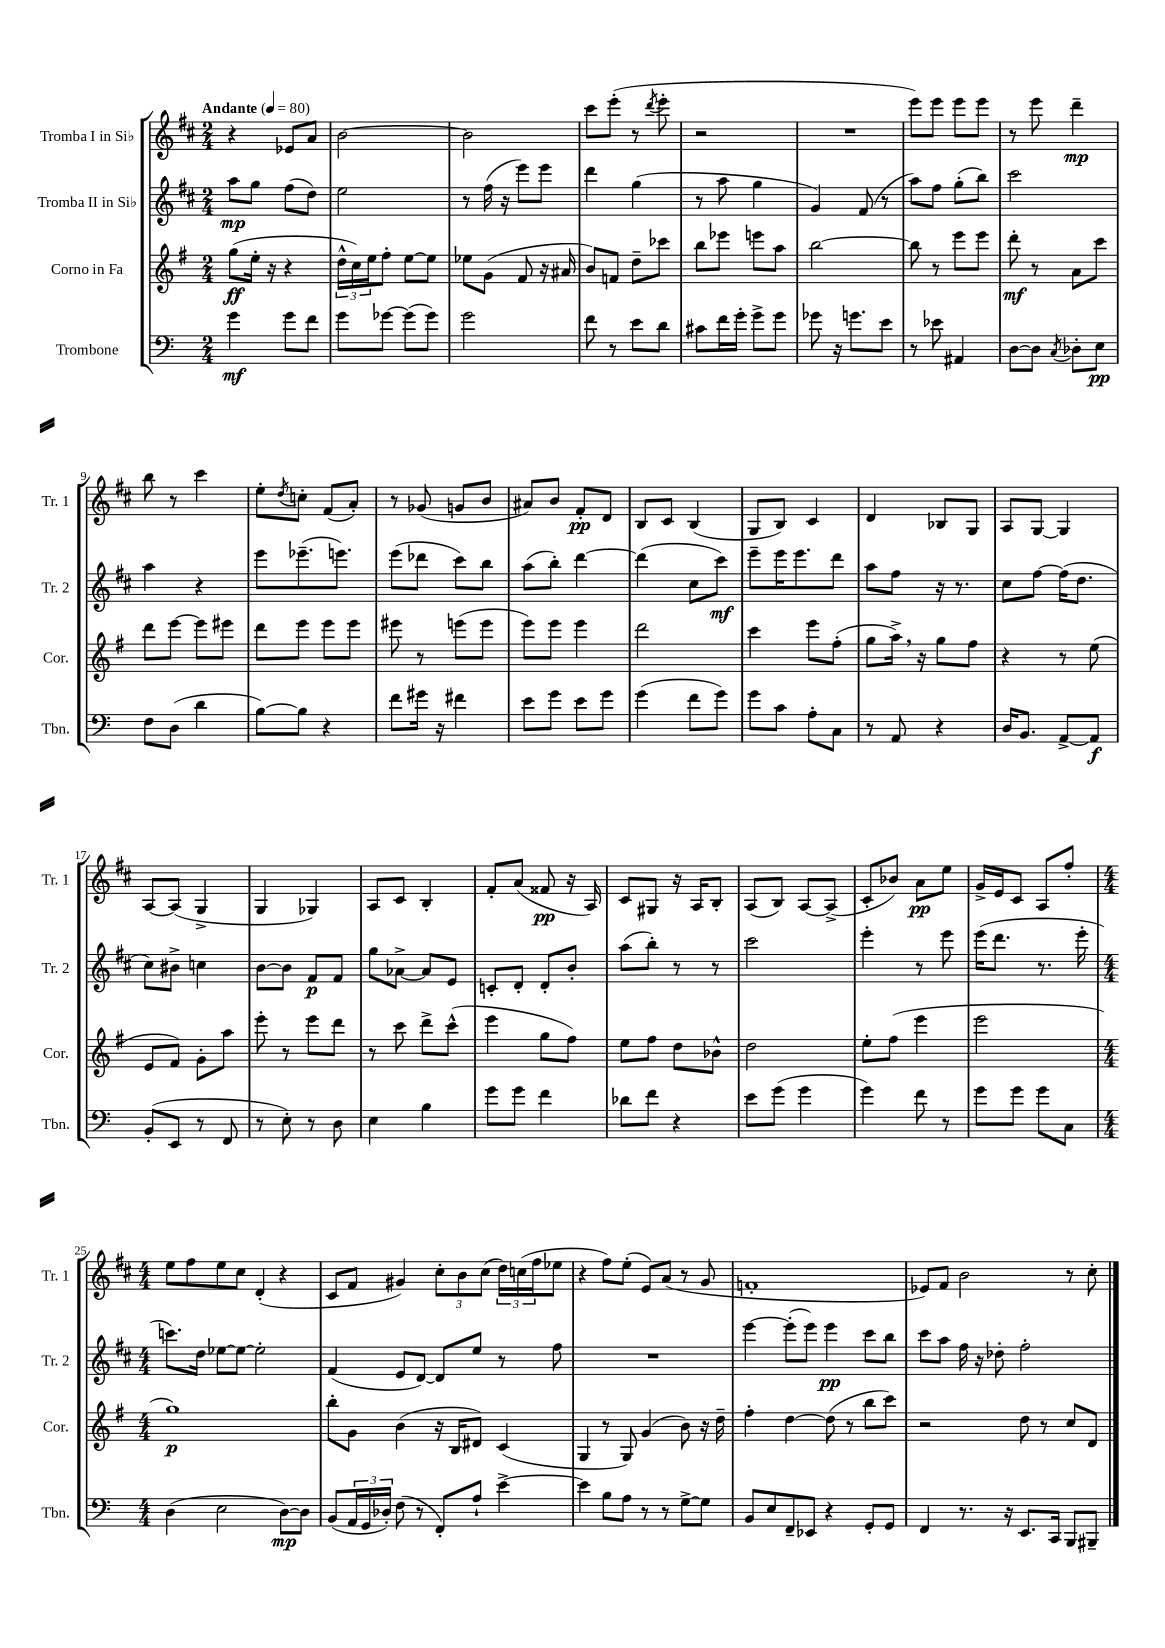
<<
\new StaffGroup <<
\new Staff = "s0" \with { instrumentName = "Tromba I in Sib" shortInstrumentName = "Tr. 1" } {
    \clef treble \key d \major \numericTimeSignature \time 2/4 \tempo "Andante" 4 = 80
    r4 ees'8 a'8 |
    b'2~ |
    b'2 |
    cis'''8 e'''8-.( r8 \acciaccatura { d'''8 } e'''8-. |
    r2 |
    R2 |
    e'''8) e'''8 e'''8 e'''8 |
    r8 e'''8 d'''4--\mp |
    b''8 r8 cis'''4 |
    e''8-. \acciaccatura { d''8 } c''8-. fis'8( a'8-.) |
    r8 ges'8( g'8 b'8 |
    ais'8) b'8 fis'8-.\pp d'8 |
    b8 cis'8 b4( |
    g8 b8) cis'4 |
    d'4 bes8 g8 |
    a8 g8~ g4 |
    a8~ a8( g4-> |
    g4 ges4) |
    a8 cis'8 b4-. |
    fis'8-. a'8( fisis'8\pp r16 a16) |
    cis'8 gis8 r16 a16 b8-. |
    a8( b8) a8~ a8->( |
    cis'8-. bes'8) a'8\pp e''8 |
    g'16-> e'16 cis'8 a8 fis''8-. |
    \numericTimeSignature \time 4/4 e''8 fis''8 e''8 cis''8 d'4-.( r4 |
    cis'8 fis'8 gis'4) \tuplet 3/2 { cis''8-. b'8 cis''8( } \tuplet 3/2 { d''16) c''16( fis''16 } ees''8 |
    r4 fis''8) e''8-.( e'8) a'8( r8 g'8 |
    f'1-. |
    ees'8) fis'8 b'2 r8 cis''8-. \bar "|." |
}
\new Staff = "s1" \with { instrumentName = "Tromba II in Sib" shortInstrumentName = "Tr. 2" } {
    \clef treble \key d \major \numericTimeSignature \time 2/4
    a''8\mp g''8 fis''8( d''8) |
    e''2 |
    r8 fis''16( r16 e'''8) e'''8 |
    d'''4 g''4( |
    r8 a''8 g''4 |
    g'4) fis'8( r8 |
    a''8) fis''8 g''8-.( b''8) |
    cis'''2 |
    a''4 r4 |
    e'''8 ees'''8.--( e'''8.) |
    e'''8( des'''8 cis'''8) b''8 |
    a''8( b''8-.) d'''4~ |
    d'''4( cis''8 cis'''8\mf) |
    e'''8-- e'''16 e'''8. d'''8 |
    a''8 fis''8 r16 r8. |
    cis''8 fis''8~ fis''16( d''8. |
    cis''8) bis'8-> c''4 |
    b'8~ b'8 fis'8\p fis'8 |
    g''8 aes'8~-> aes'8 e'8 |
    c'8-. d'8-. d'8-. b'8-. |
    a''8( b''8-.) r8 r8 |
    cis'''2 |
    e'''4-. r8 e'''8 |
    e'''16( d'''8. r8. e'''16-. |
    \numericTimeSignature \time 4/4 c'''8.) d''16 ees''8~ ees''8~ ees''2-. |
    fis'4( e'8 d'8~) d'8 e''8 r8 fis''8 |
    R1 |
    e'''4~ e'''8-.( e'''8) e'''4\pp cis'''8 b''8 |
    cis'''8 a''8 fis''16 r16 des''8-. fis''2-. \bar "|." |
}
\new Staff = "s2" \with { instrumentName = "Corno in Fa" shortInstrumentName = "Cor." } {
    \clef treble \key g \major \numericTimeSignature \time 2/4
    g''8\ff( e''16-. r16 r4 |
    \tuplet 3/2 { d''16-^ c''16) e''16 } fis''8-. e''8~ e''8 |
    ees''8 g'8( fis'8 r16 ais'16 |
    b'8) f'8 d''8-- ces'''8 |
    b''8 ees'''8 e'''8 a''8 |
    b''2~ |
    b''8 r8 e'''8 e'''8 |
    d'''8-.\mf r8 a'8 c'''8 |
    d'''8 e'''8~ e'''8 eis'''8 |
    d'''8 e'''8 e'''8 e'''8 |
    eis'''8 r8 e'''8( e'''8 |
    e'''8) e'''8 e'''4 |
    d'''2 |
    c'''4 e'''8 fis''8-.( |
    g''8 a''16->) \breathe r16 g''8 fis''8 |
    r4 r8 e''8( |
    e'8 fis'8) g'8-. a''8 |
    e'''8-. r8 e'''8 d'''8 |
    r8 c'''8 d'''8-> c'''8-^( |
    e'''4 g''8 fis''8) |
    e''8 fis''8 d''8 bes'8-^ |
    d''2 |
    e''8-. fis''8( e'''4 |
    e'''2 |
    \numericTimeSignature \time 4/4 g''1\p) |
    b''8-. g'8 b'4( r16 b16 dis'8) c'4( |
    g4 r8 g8) g'4( b'8) r16 d''16-- |
    fis''4-. d''4~ d''8( r8 b''8 c'''8) |
    r2 d''8 r8 c''8 d'8 \bar "|." |
}
\new Staff = "s3" \with { instrumentName = "Trombone" shortInstrumentName = "Tbn." } {
    \clef bass \key c \major \numericTimeSignature \time 2/4
    g'4\mf g'8 f'8 |
    g'8 ges'8~ ges'8( ges'8) |
    g'2 |
    f'8 r8 e'8 d'8 |
    cis'8 f'16 g'16-. g'8-> g'8 |
    ges'8 r16 g'8. e'8 |
    r8 ees'8 ais,4 |
    d8~ d8 \acciaccatura { c8 } des8-. e8\pp |
    f8 d8( d'4 |
    b8~) b8 r4 |
    f'8 gis'16 r16 fis'4 |
    e'8 g'8 e'8 g'8 |
    g'4( f'8 g'8) |
    g'8 c'8 a8-. c8 |
    r8 a,8 r4 |
    d16 b,8. a,8~-> a,8\f |
    b,8-.( e,8 r8 f,8 |
    r8 e8-.) r8 d8 |
    e4 b4 |
    g'8 g'8 f'4 |
    des'8 f'8 r4 |
    e'8 g'8( g'4 |
    g'4) f'8 r8 |
    g'8 g'8 g'8 c8 |
    \numericTimeSignature \time 4/4 d4( e2 d8~\mp) d8 |
    b,8( \tuplet 3/2 { a,16 g,16 des16-.) } f8( r8 f,8-.) a8-! e'4~-> |
    e'4 b8 a8 r8 r8 g8~-> g8 |
    b,8 e8 f,8-- ees,8 r4 g,8-. g,8 |
    f,4 r8. r16 e,8. c,16 b,,8 bis,,8-- \bar "|." |
}
>>
>>
